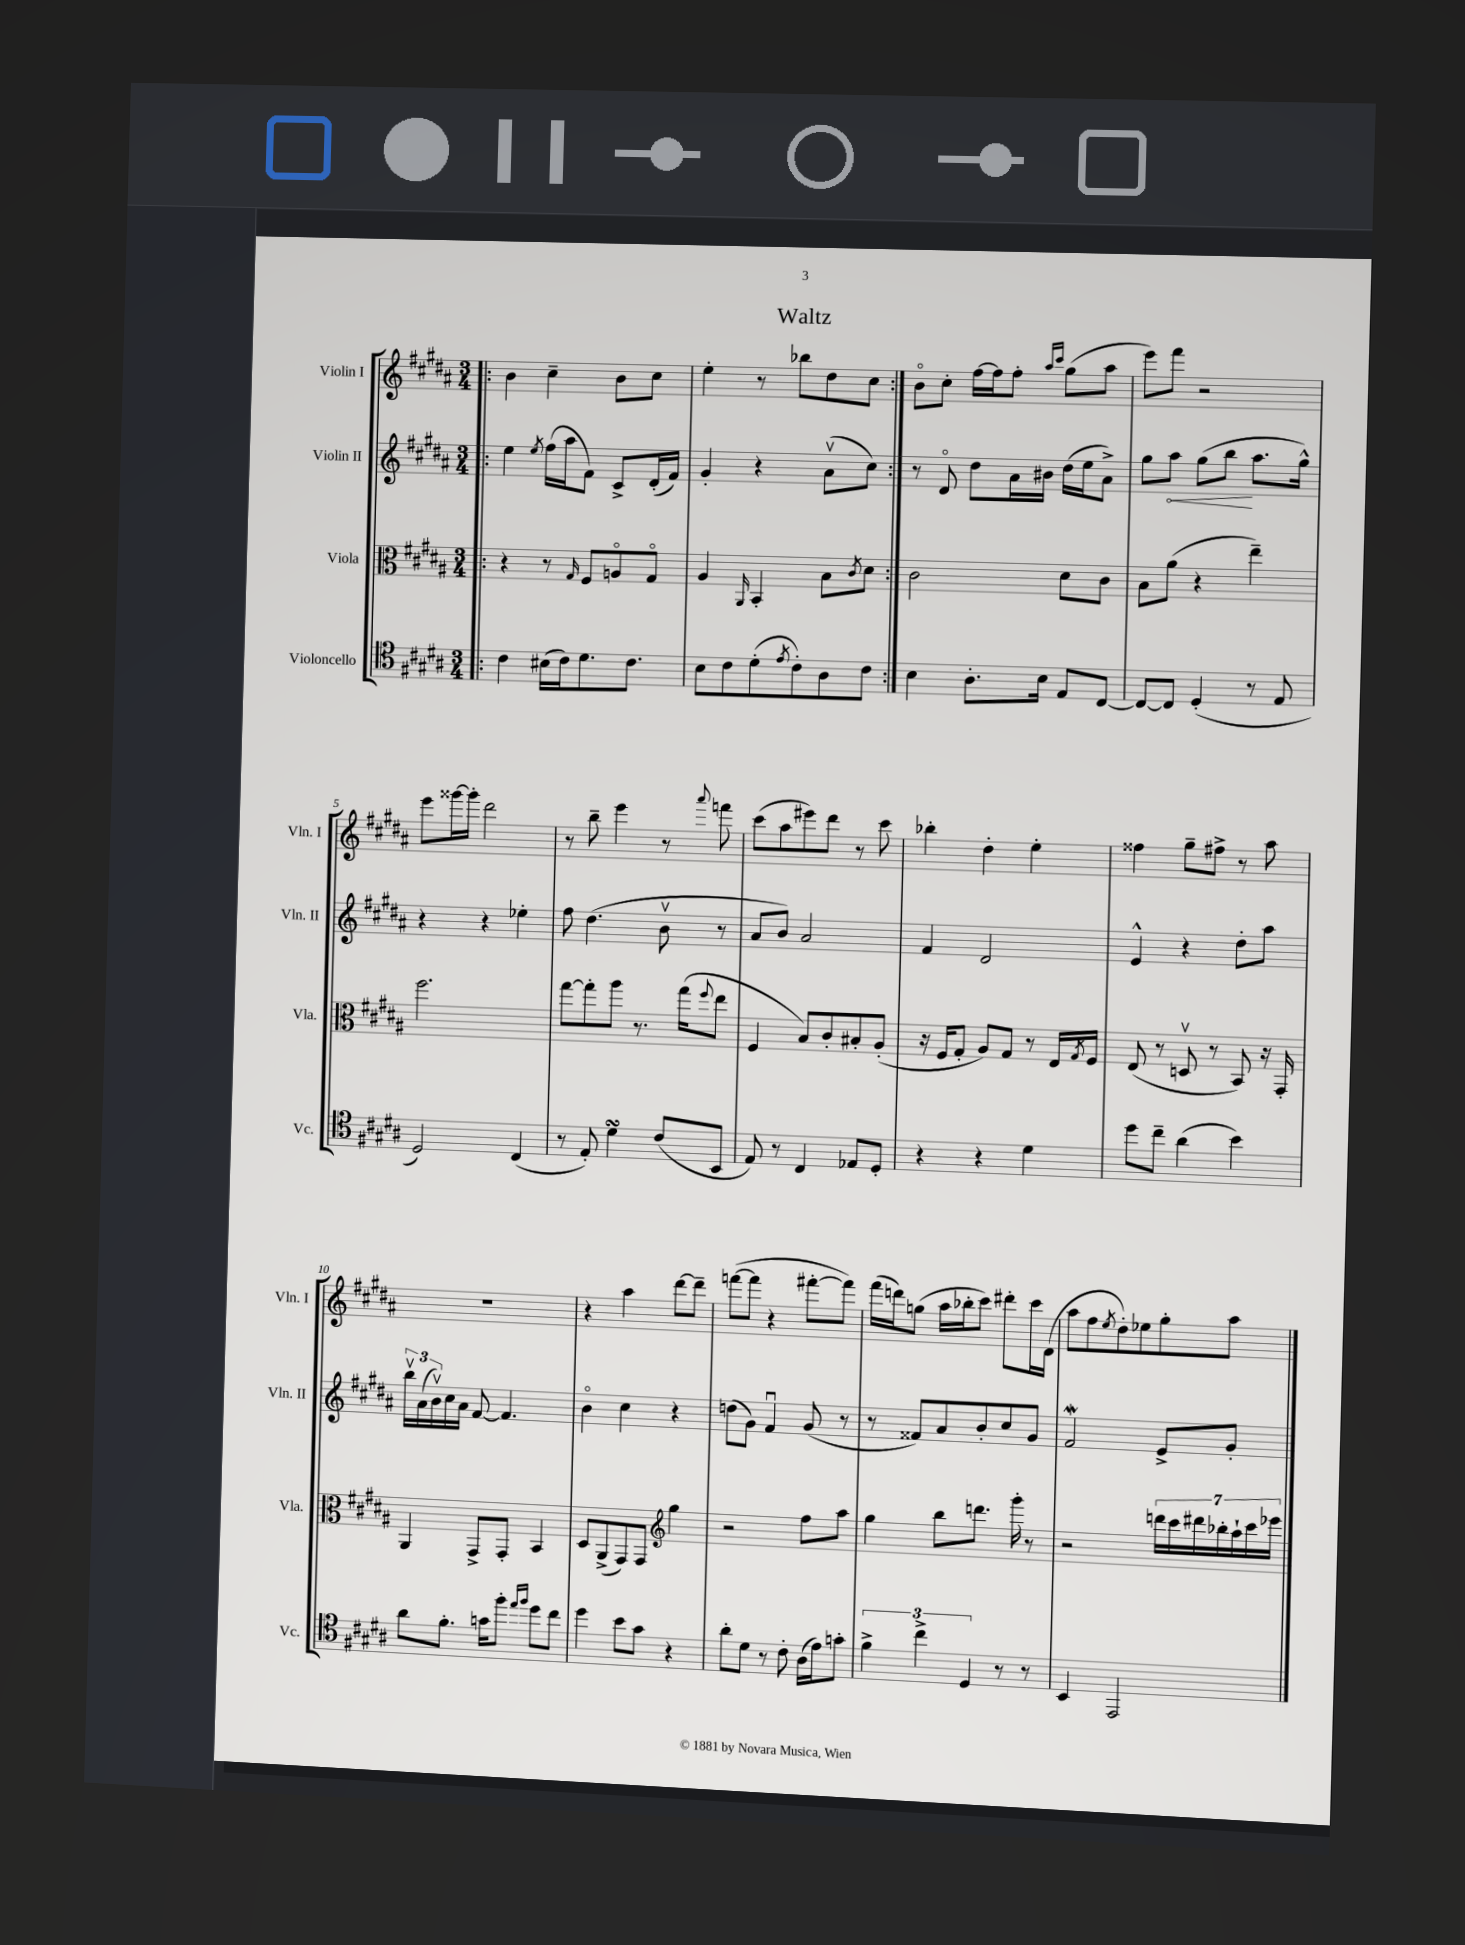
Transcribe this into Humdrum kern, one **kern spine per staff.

**kern	**kern	**kern	**dynam	**kern
*part4	*part3	*part2	*part2	*part1
*staff4	*staff3	*staff2	*staff2	*staff1
*I"Violoncello	*I"Viola	*I"Violin II	*	*I"Violin I
*I'Vc.	*I'Vla.	*I'Vln. II	*	*I'Vln. I
*clefC4	*clefC3	*clefG2	*	*clefG2
*k[f#c#g#d#a#]	*k[f#c#g#d#a#]	*k[f#c#g#d#a#]	*	*k[f#c#g#d#a#]
*M3/4	*M3/4	*M3/4	*	*M3/4
=1!|:	=1!|:	=1!|:	=1!|:	=1!|:
4c#\	4r	4ee\	.	4b\
.	.	8qee/	.	.
(16B#X\LL	8r	(16ff#\LL	.	4cc#~\
16c#\J)	.	16aa#\J	.	.
.	16qqG#/	.	.	.
8.d#\	8F#/L	8f#\J)	.	.
.	8An/	8c#^/L	.	8b\L
8.c#\J	.	.	.	.
.	8G#/J	(16d#'/L	.	8cc#\J
.	.	16f#/JJ)	.	.
=2	=2	=2	=2	=2
8B\L	4A#/	4g#'/	.	4ee'\
8c#\	.	.	.	.
.	16qqAA#/	.	.	.
(8d#'\	4BB'/	4r	.	8r
8qe/	.	.	.	.
8c#'\)	.	.	.	8bb-X\L
8A#\	8B\L	(8a#v\L	.	8dd#\
.	8qc#/	.	.	.
8c#\J	8d#\J	8cc#\J)	.	8cc#\J
=3:|!	=3:|!	=3:|!	=3:|!	=3:|!
4B\	2c#\	8r	.	8b\L
.	.	8d#/	.	8cc#'\J
8.A#'\L	.	8dd#\L	.	[16ff#\LL
.	.	.	.	16ff#\J]
.	.	16a#\L	.	8ff#'\J
16B\Jk	.	16b#X\JJ	.	.
.	.	.	.	16qqaa#/LL
.	.	.	.	16qqccc#/JJ
8E/L	8d#\L	(16dd#\LL	.	(8gg#\L
.	.	16ee\J	.	.
[8C#/J	8c#\J	8a#^\J)	.	8aa#\J
=4	=4	=4	=4	=4
8C#/L_	8B\L	8gg#\L	.	8eee\L)
!	!	!	!LO:HP:b	!
8C#/J]	(8a#\J	8aa#\J	<	8fff#\J
(4D#'/	4r	(8gg#\L	.	2r
.	.	8bb\J	.	.
8r	4ee~\)	8.aa#\L	[	.
8E/	.	.	.	.
.	.	16gg#^^\Jk)	.	.
!!LO:LB:g=z
=5	=5	=5	=5	=5
2D#/)	2.ff#\	4r	.	8eee\L
.	.	.	.	[16ggg##X\L
.	.	.	.	16ggg##'\JJ]
.	.	4r	.	2ddd#\
(4C#/	.	4ee-X'\	.	.
=6	=6	=6	=6	=6
8r	[8gg#\L	8ff#\	.	8r
8E'/)	8gg#'\]	(4.dd#\	.	8bb~\
4d#sSsS\	8aa#\J	.	.	4eee\
.	8.r	.	.	.
(8c#/L	.	8bv\	.	8r
.	(16gg#\KL	.	.	.
.	8qqff#/	.	.	8qqaaa#/
8BB/J	8ee\J	8r	.	8fffn\
=7	=7	=7	=7	=7
8E/)	4F#/	8a#/L	.	(8ccc#\L
8r	.	8b/J)	.	8aa#\
4C#/	8B/L)	2a#/	.	8eee#X\)
.	8c#'/	.	.	8ddd#\J
8E-X/L	8B#X'/	.	.	8r
8D#'/J	(8A#'/J	.	.	8ccc#\
=8	=8	=8	=8	=8
4r	16r	4f#/	.	4bb-X'\
.	16F#/KL	.	.	.
.	8G#'/J	.	.	.
4r	8A#/L)	2d#/	.	4dd#'\
.	8G#/J	.	.	.
4d#\	8r	.	.	4ee'\
.	16E/LL	.	.	.
.	8qG#/	.	.	.
.	16F#/JJ	.	.	.
=9	=9	=9	=9	=9
8dd#\L	(8E/	4e^^/	.	4ff##X\
8cc#~\J	8r	.	.	.
(4a#\	8Dnv/	4r	.	8gg#~\L
.	8r	.	.	8ff#X^\J
4b\)	8BB/)	8dd#'\L	.	8r
.	16r	8aa#\J	.	8aa#\
.	16GG#'/	.	.	.
!!LO:LB:g=z
=10	=10	=10	=10	=10
8a#\L	4AA#/	24bbv\LL	.	2.r
.	.	(24a#\	.	.
.	.	24bv\)	.	.
8.f#'\J	.	16cc#\	.	.
.	.	16a#\JJ	.	.
.	8GG#^/L	[8f#/	.	.
16gn\KL	.	.	.	.
8ff#'\J	8GG#'/J	4.f#/]	.	.
16qqee/LL	.	.	.	.
16qqff#/JJ	.	.	.	.
8dd#\L	4BB/	.	.	.
8cc#\J	.	.	.	.
=11	=11	=11	=11	=11
4dd#\	8D#/L	4b\	.	4r
.	(8AA#^/	.	.	.
8b\L	8GG#/)	4cc#\	.	4aa#\
8g#\J	8GG#/J	.	.	.
*	*clefG2	*	*	*
4r	4gg#\	4r	.	[8ddd#\L
.	.	.	.	8ddd#~\J]
=12	=12	=12	=12	=12
8a#'\L	2r	(8ddn\L	.	([8fffn\L
8d#\J	.	8g#\J)	.	8fff\J]
8r	.	4f#u/	.	4r
8c#'\	.	.	.	.
(16A#\LL	8ff#\L	(8g#/	.	[8fff#X'\L
16e\J)	.	.	.	.
8gn'\J	8aa#\J	8r	.	8fff#\J])
=13	=13	=13	=13	=13
6f#^\	4gg#\	8r	.	(16fff#\LL
.	.	.	.	16dddn\J)
.	.	8f##X/L)	.	(8ggn\J
6cc#^\	.	.	.	.
.	8bb\L	8a#/	.	16aa#\LL
.	.	.	.	16bb-X'\J
6D#/	.	.	.	.
.	8.dddn\J	8b'/	.	8ccc#\J)
8r	.	8cc#/	.	8ddd#X'\L
.	16ggg#'\	.	.	.
8r	8r	8g#/J	.	16ccc#\L
.	.	.	.	(16d#\JJ
=14	=14	=14	=14	=14
4BB/	2r	2f#W/	.	8aa#\L
.	.	.	.	8ff#\
.	.	.	.	8qee/
2EE/	.	.	.	8dd#'\)
.	.	.	.	8ee-X\
.	28dddn\LL	8e^/L	.	8gg#'\
.	28ccc#\	.	.	.
.	28ddd#X\	.	.	.
.	28bb-X'\	.	.	.
.	.	8g#'/J	.	8aa#\J
.	28aa#`\	.	.	.
.	28ccc#\	.	.	.
.	28eee-X\JJ	.	.	.
==	==	==	==	==
*-	*-	*-	*-	*-
